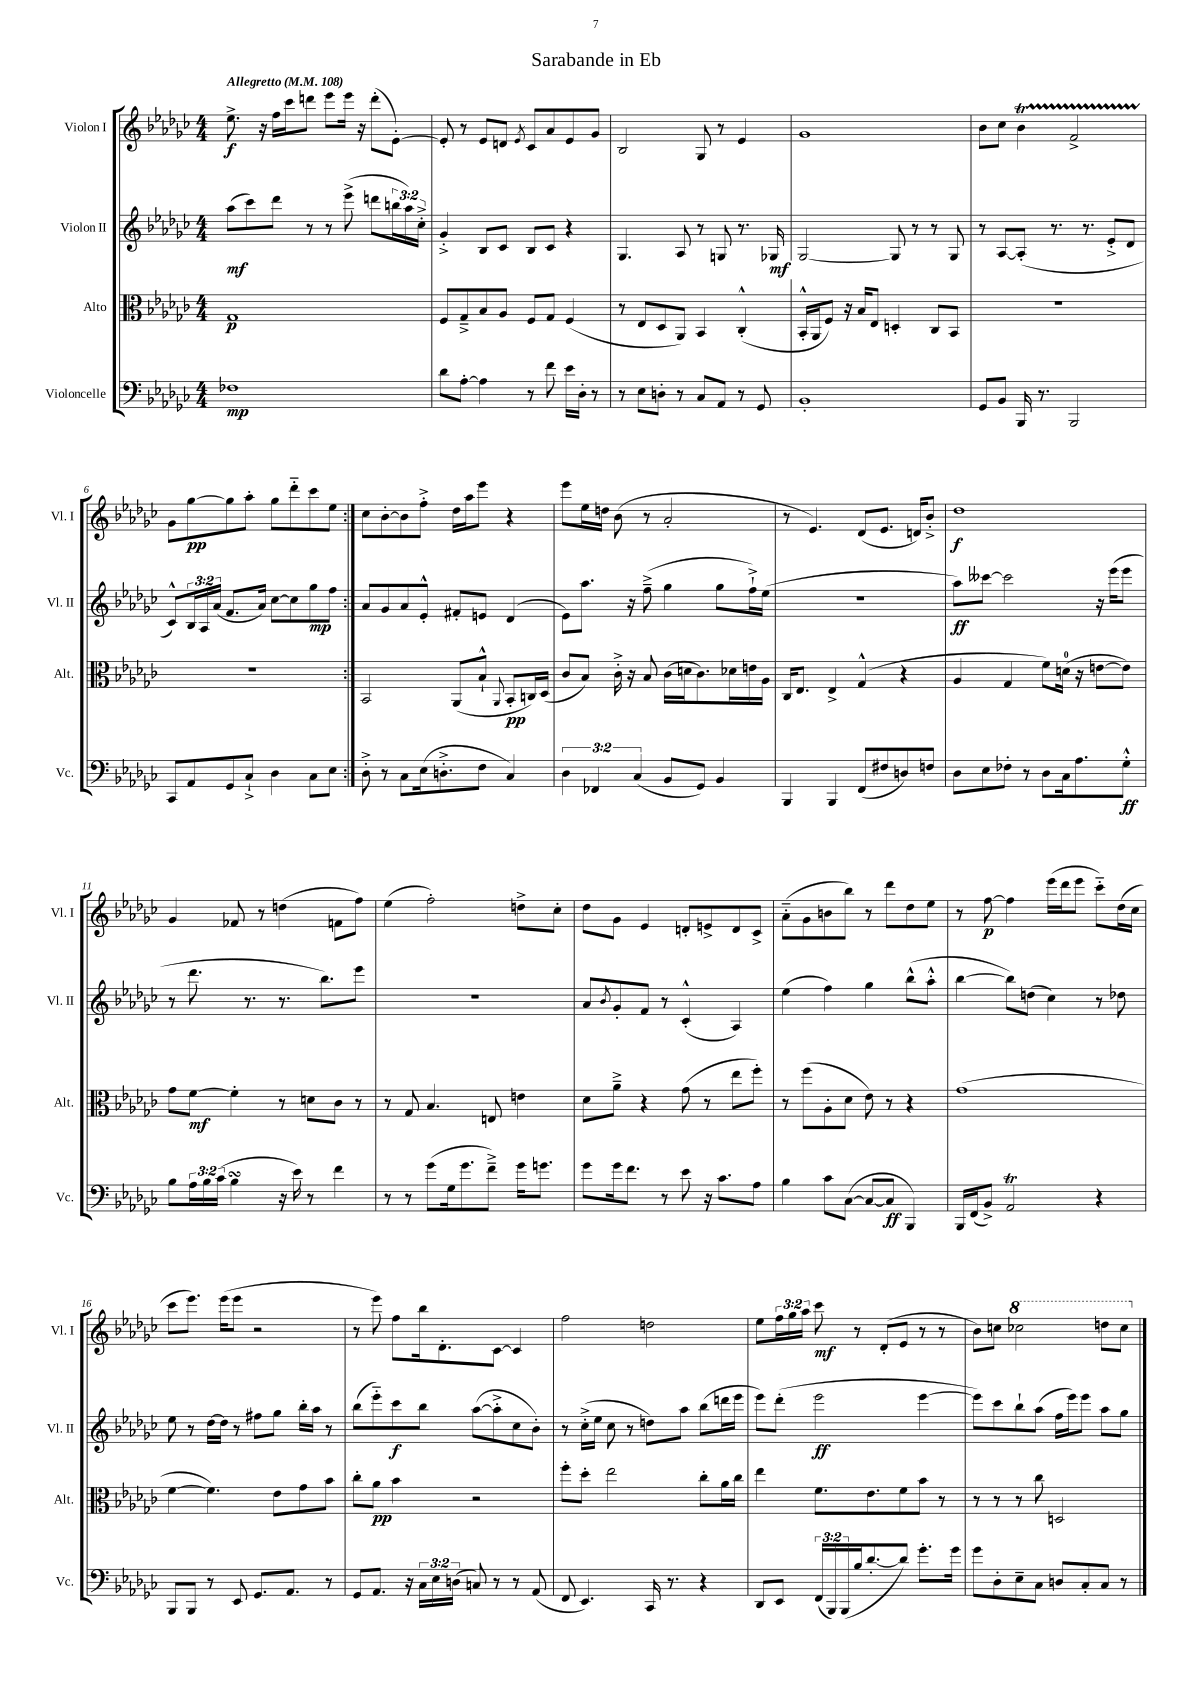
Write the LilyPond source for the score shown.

\header { title = "Sarabande in Eb" }
<<
\new StaffGroup <<
\new Staff = "s0" \with { instrumentName = "Violon I" shortInstrumentName = "Vl. I" } {
    \clef treble \key ges \major \numericTimeSignature \time 4/4 \override Staff.TupletNumber.text = #tuplet-number::calc-fraction-text \tempo "Allegretto" 4 = 108
    \repeat volta 2 { ees''8.->\f r16 f''16 ces'''16 d'''8 ees'''8 ees'''16 r16 d'''8-.( ees'8~-.) |
    ees'8-. r8 ees'8 d'8 \acciaccatura { ees'8 } ces'8 aes'8 ees'8 ges'8 |
    bes2 ges8 r8 ees'4 |
    ges'1 |
    bes'8 ces''8 bes'4\startTrillSpan f'2-> |
    ges'8\stopTrillSpan ges''8~\pp ges''8 aes''8-. ges''8 des'''8-_ ces'''8 ees''8 | }
    ces''8 bes'8~-. bes'8 f''8-.-> des''16 aes''16 ees'''8 r4 |
    ees'''8 ees''16 d''16 bes'8( r8 aes'2-. |
    r8 ees'4.) des'8( ees'8. d'16) bes'8-.-> |
    des''1\f |
    ges'4 fes'8 r8 d''4( f'8 f''8) |
    ees''4( f''2-.) d''8-> ces''8-. |
    des''8 ges'8 ees'4 d'8-. e'8-> d'8 ces'8-> |
    aes'8-_( ges'8 b'8 bes''8) r8 des'''8 des''8 ees''8 |
    r8 f''8~\p f''4 ees'''16( des'''16 ees'''8 ces'''8-_) des''16( ces''16 |
    ces'''8 ees'''8.) ees'''16( ees'''8 r2 |
    r8 ees'''8) f''8 bes''16 des'8.-. ces'8~ ces'4 |
    f''2 d''2 |
    ees''8 \tuplet 3/2 { f''16 ges''16 aes''16 } ces'''8\mf r8 des'8-.( ees'8 r8 r8 |
    bes'8) c''8 \ottava #1 ces'''!2 d'''8 ces'''8 \ottava #0 \bar "|." |
}
\new Staff = "s1" \with { instrumentName = "Violon II" shortInstrumentName = "Vl. II" } {
    \clef treble \key ges \major \numericTimeSignature \time 4/4 \override Staff.TupletNumber.text = #tuplet-number::calc-fraction-text
    \repeat volta 2 { aes''8\mf( ces'''8) des'''8 r8 r8 ees'''8->( d'''8 \tuplet 3/2 { b''16 aes''16) ces''16-.-> } |
    ges'4-.-> bes8 ces'8 bes8 ces'8 r4 |
    ges4. aes8 r8 g8 r8. ges16\mf |
    ges2~ ges8 r8 r8 ges8 |
    r8 aes8~ aes8-.( r8. r8. ees'8-.-> des'8 |
    ces'8-^) \tuplet 3/2 { bes16 aes16 aes'16( } f'8. aes'16) ces''8~ ces''8 ges''8\mp f''8 | }
    aes'8 ges'8 aes'8 ees'8-.-^ fis'8-. e'8 des'4( |
    ees'8) aes''8. r16 f''8--->( ges''4 ges''8 f''16-!->) ees''16( |
    r1 |
    aes''8\ff) ceses'''8~ ceses'''2 r16 ees'''16( ees'''8 |
    r8 des'''8. r8. r8. bes''8.) ees'''8 |
    R1 |
    aes'8 \acciaccatura { bes'8 } ges'8-. f'8 r8 ces'4-.-^( aes4) |
    ees''4( f''4) ges''4 bes''8-^( aes''8-.-^ |
    bes''4~ bes''8) d''8( ces''4) r8 des''8 |
    ees''8 r8 des''16~ des''16 r8 fis''8 ges''8 bes''16-. aes''16 r8 |
    bes''8( ees'''8-_) ces'''8\f bes''8 aes''8~( aes''8-.-> ces''8 bes'8-.) |
    r8 ces''16-.->( ees''16 ces''8 r8 d''8) aes''8 bes''8( d'''16 ees'''16 |
    ees'''8) des'''8-.( ees'''2\ff ees'''4~ |
    ees'''8) ces'''8 bes''8-! aes''8( f''16 ees'''16) ees'''8 aes''8 ges''8 \bar "|." |
}
\new Staff = "s2" \with { instrumentName = "Alto" shortInstrumentName = "Alt." } {
    \clef alto \key ges \major \numericTimeSignature \time 4/4
    \repeat volta 2 { ges1\p |
    f8 ges8---> bes8 aes8 f8 ges8 f4( |
    r8 ees8 des8 aes,8) bes,4 ces4-.-^( |
    bes,16-.-^ aes,16 f8) r16 bes16 ees8 d4-. ces8 bes,8 |
    R1 |
    R1 | }
    bes,2 aes,8( bes8-!-^ \appoggiatura { aes,8 } bes,8-.\pp c16) des16( |
    ces'8 bes8) ces'16-.-> r16 bes8 ces'16( d'16 ces'8.) des'16 e'16 aes16 |
    ces16 ees8. ees4-> ges4-^( r4 |
    aes4 ges4 f'8) d'16-0( r16 e'8~ e'8) |
    ges'8 f'8~\mf f'4-. r8 d'8 ces'8 r8 |
    r8 ges8 bes4. e8 e'4 |
    des'8 aes'8---> r4 ges'8( r8 ees''8 f''8-.) |
    r8 f''8( aes8-. des'8 ees'8) r8 r4 |
    ges'1( |
    f'4~ f'4.) ees'8 ges'8 bes'8 |
    ces''8-. aes'8\pp bes'4 r2 |
    f''8-. des''8-. ees''2 ces''8-. aes'16 ces''16 |
    ees''4 f'8. ees'8. f'8 bes'8 r8 |
    r8 r8 r8 ces''8 d2 \bar "|." |
}
\new Staff = "s3" \with { instrumentName = "Violoncelle" shortInstrumentName = "Vc." } {
    \clef bass \key ges \major \numericTimeSignature \time 4/4 \override Staff.TupletNumber.text = #tuplet-number::calc-fraction-text
    \repeat volta 2 { fes1\mp |
    des'8 aes8~-. aes4 r8 f'8 ees'16 des16-. r8 |
    r8 ees8 d8-. r8 ces8 aes,8 r8 ges,8 |
    bes,1-. |
    ges,8 bes,8 bes,,16 r8. bes,,2 |
    ces,8 aes,8 ges,8 ces8-!-> des4 ces8 ees8 | }
    des8-.-> r8 ces8 ees16( d8.-.-> f8 ces4) |
    \tuplet 3/2 { des4 fes,4 ces4( } bes,8 ges,8) bes,4 |
    bes,,4 bes,,4 f,8( fis8 d8) f8 |
    des8 ees8 fes8-. r8 des8 ces16 aes8. ges8-.-^\ff |
    bes8 \tuplet 3/2 { aes16 bes16 ces'16( } bes4\turn r16 ees'16) r8 f'4 |
    r8 r8 ges'8( ges16 ges'8. f'8--->) ges'16 g'8. |
    ges'8 ges'16 f'8. r8 ees'8 r16 ces'8. aes8 |
    bes4 ces'8 ces8~( ces8~ ces8\ff bes,,4) |
    bes,,16 f,16( bes,8->) aes,2\trill r4 |
    bes,,8 bes,,8 r8 ees,8 ges,8. aes,8. r8 |
    ges,8 aes,8. r16 \tuplet 3/2 { ces16 ees16 d16( } c8) r8 r8 aes,8( |
    f,8 ees,4.) ces,16 r8. r4 |
    des,8 ees,8 \tuplet 3/2 { f,16( bes,,16) bes,,16( } bes16 des'8.~-. des'8) ges'8.-. ges'16 |
    ges'8 des8-. ees8-- ces8 d8 ces8-. ces8 r8 \bar "|." |
}
>>
>>
